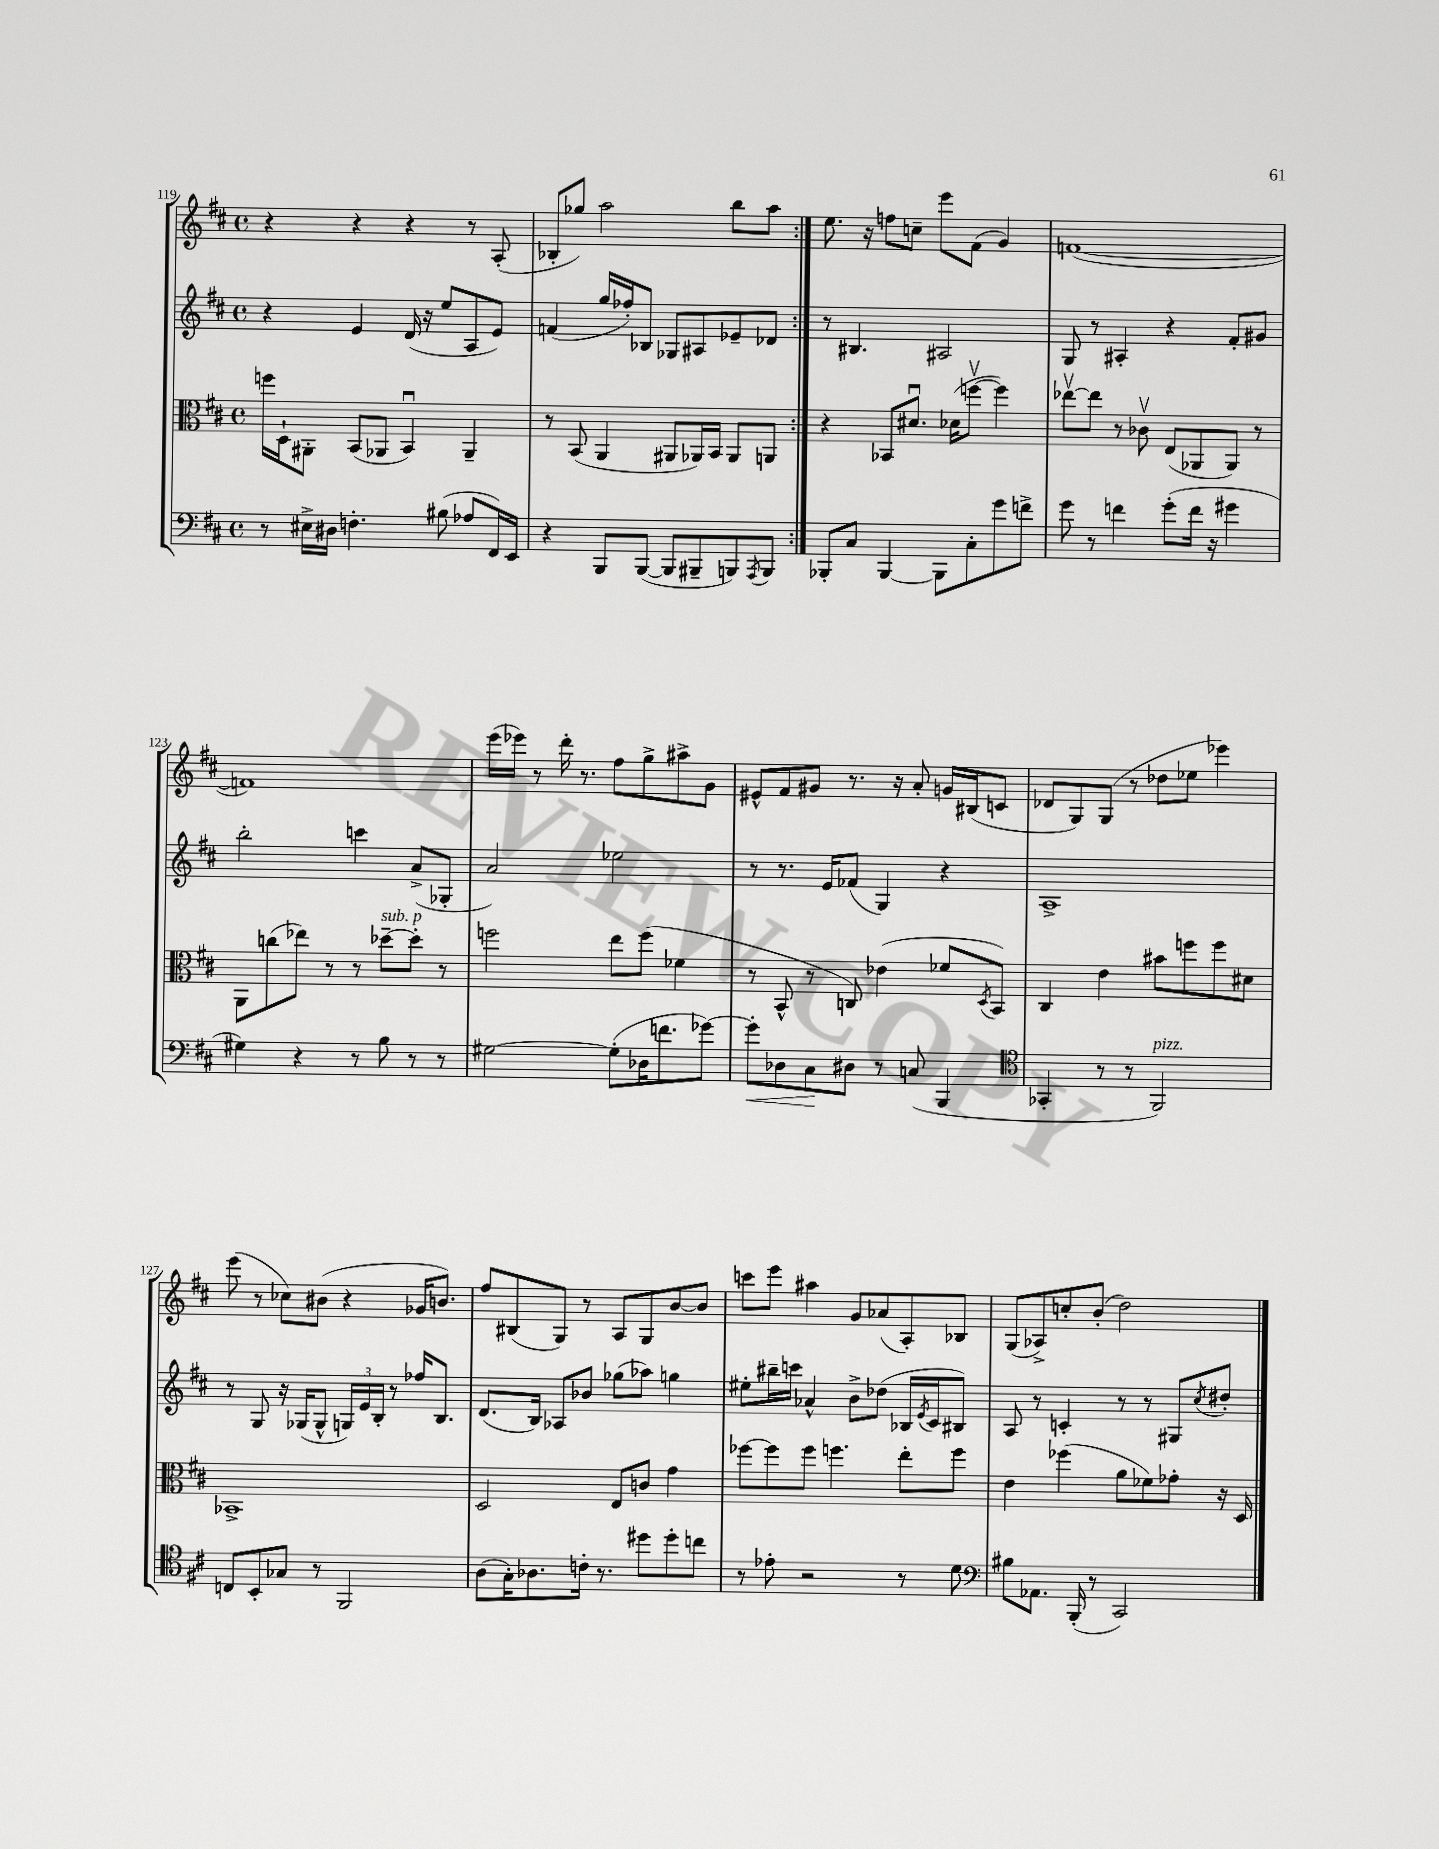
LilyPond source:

<<
\new StaffGroup <<
\new Staff = "s0" {
    \clef treble \key d \major \defaultTimeSignature \time 4/4
    \repeat volta 2 { r4 r4 r4 r8 a8-.( |
    bes8-. ges''8) a''2 b''8 a''8 | }
    e''8. r16 f''8 c''8-- e'''8 fis'8( g'4) |
    f'1~( |
    f'1) |
    e'''16( ees'''16) r8 d'''16-. r8. fis''8 g''8-> ais''8-> g'8 |
    eis'8-^ fis'8 gis'8 r8. r16 a'8-. g'16 bis16( c'8 |
    des'8 g8) g8( r8 des''8 ees''8 ees'''4) |
    e'''8( r8 ces''8) bis'8( r4 ges'16 b'8.) |
    fis''8 bis8( g8) r8 a8 g8 b'8~ b'8 |
    c'''8 e'''8 ais''4 g'8 aes'8( a8-.) bes8 |
    g8( aes8->) c''8-. b'8-.( d''2) \bar "|." |
}
\new Staff = "s1" {
    \clef treble \key d \major \defaultTimeSignature \time 4/4
    \repeat volta 2 { r4 e'4 d'16( r16 e''8 a8 e'8) |
    f'4( g''16 fes''16-.) bes8 ges8 ais8 ees'8-- des'8 | }
    r8 bis4. ais2 |
    g8 r8 ais4-. r4 fis'8-. gis'8 |
    b''2-. c'''4 a'8->( ges8-. |
    a'2) ees''2 |
    r8 r8. e'16 fes'8( g4) r4 |
    a1-> |
    r8 g8 r16 ges16( ges8-^ \tuplet 3/2 { g16) e'16 b16-. } r8 fes''16 b8. |
    d'8.( b16) aes8 bes'8 ges''8( aes''8) g''4 |
    eis''8-. bis''16-- c'''16 aes'4-^ b'8-> des''8( bes16 \acciaccatura { e'8 } cis'16 bis8) |
    a8 r8 c'4-. r8 r8 gis8 \acciaccatura { cis''8 } dis''8-. \bar "|." |
}
\new Staff = "s2" {
    \clef alto \key d \major \defaultTimeSignature \time 4/4
    \repeat volta 2 { f''16 d16-! ais,8-. b,8( aes,8 b,4\downbow) aes,4-- |
    r8 b,8( a,4 ais,8 aes,16) b,16 aes,8 a,8 | }
    r4 bes,8 dis'8.\downbow des'16( f''8~\upbow f''4) |
    ees''8~\upbow ees''8 r8 ces'8\upbow e8( aes,8 aes,8) r8 |
    a,8 c''8( ees''8) r8 r8 des''8~--^\markup { \italic "sub. p" } des''8-. r8 |
    f''2 e''8 f''8( fes'4 |
    r8 b,8-^ r8 c8) ees'4( fes'8 \acciaccatura { d8 } b,8) |
    cis4 e'4 bis'8 f''8 f''8 dis'8 |
    bes,1-> |
    d2 e8 c'8 g'4 |
    fes''8~ fes''8 fes''8 f''4. e''8-. f''8 |
    e'4 fes''4( a'8 fes'8) ges'8-. r16 d16 \bar "|." |
}
\new Staff = "s3" {
    \clef bass \key d \major \defaultTimeSignature \time 4/4
    \repeat volta 2 { r8 eis16-> dis16 f4.-. bis8( aes8 fis,16) e,16 |
    r4 b,,8 b,,8~( b,,8 bis,,8-- b,,8) \acciaccatura { a,,8 } b,,8 | }
    bes,,8-. cis8 bes,,4~ bes,,8 cis8-. g'8 f'8-> |
    g'8 r8 f'4 g'8-.( f'16 r16 gis'4 |
    gis4) r4 r8 b8 r8 r8 |
    gis2~ gis8-.( des16 f'8. ges'8~) |
    ges'8-.\< des8 cis8\! dis8 r8 c8( b,,4 |
    \clef tenor ges,4-. r8 r8 fis,2^\markup { \italic "pizz." }) |
    c8 b,8-. ges8 r8 fis,2 |
    a8( g16-.) aes8. c'16-. r8. dis''8 dis''8-. c''8 |
    r8 ees'8-. r2 r8 d'8 |
    \clef bass bis8 aes,8. b,,16-.( r8 cis,2) \bar "|." |
}
>>
>>
\layout { \context { \Score currentBarNumber = #119 } }
